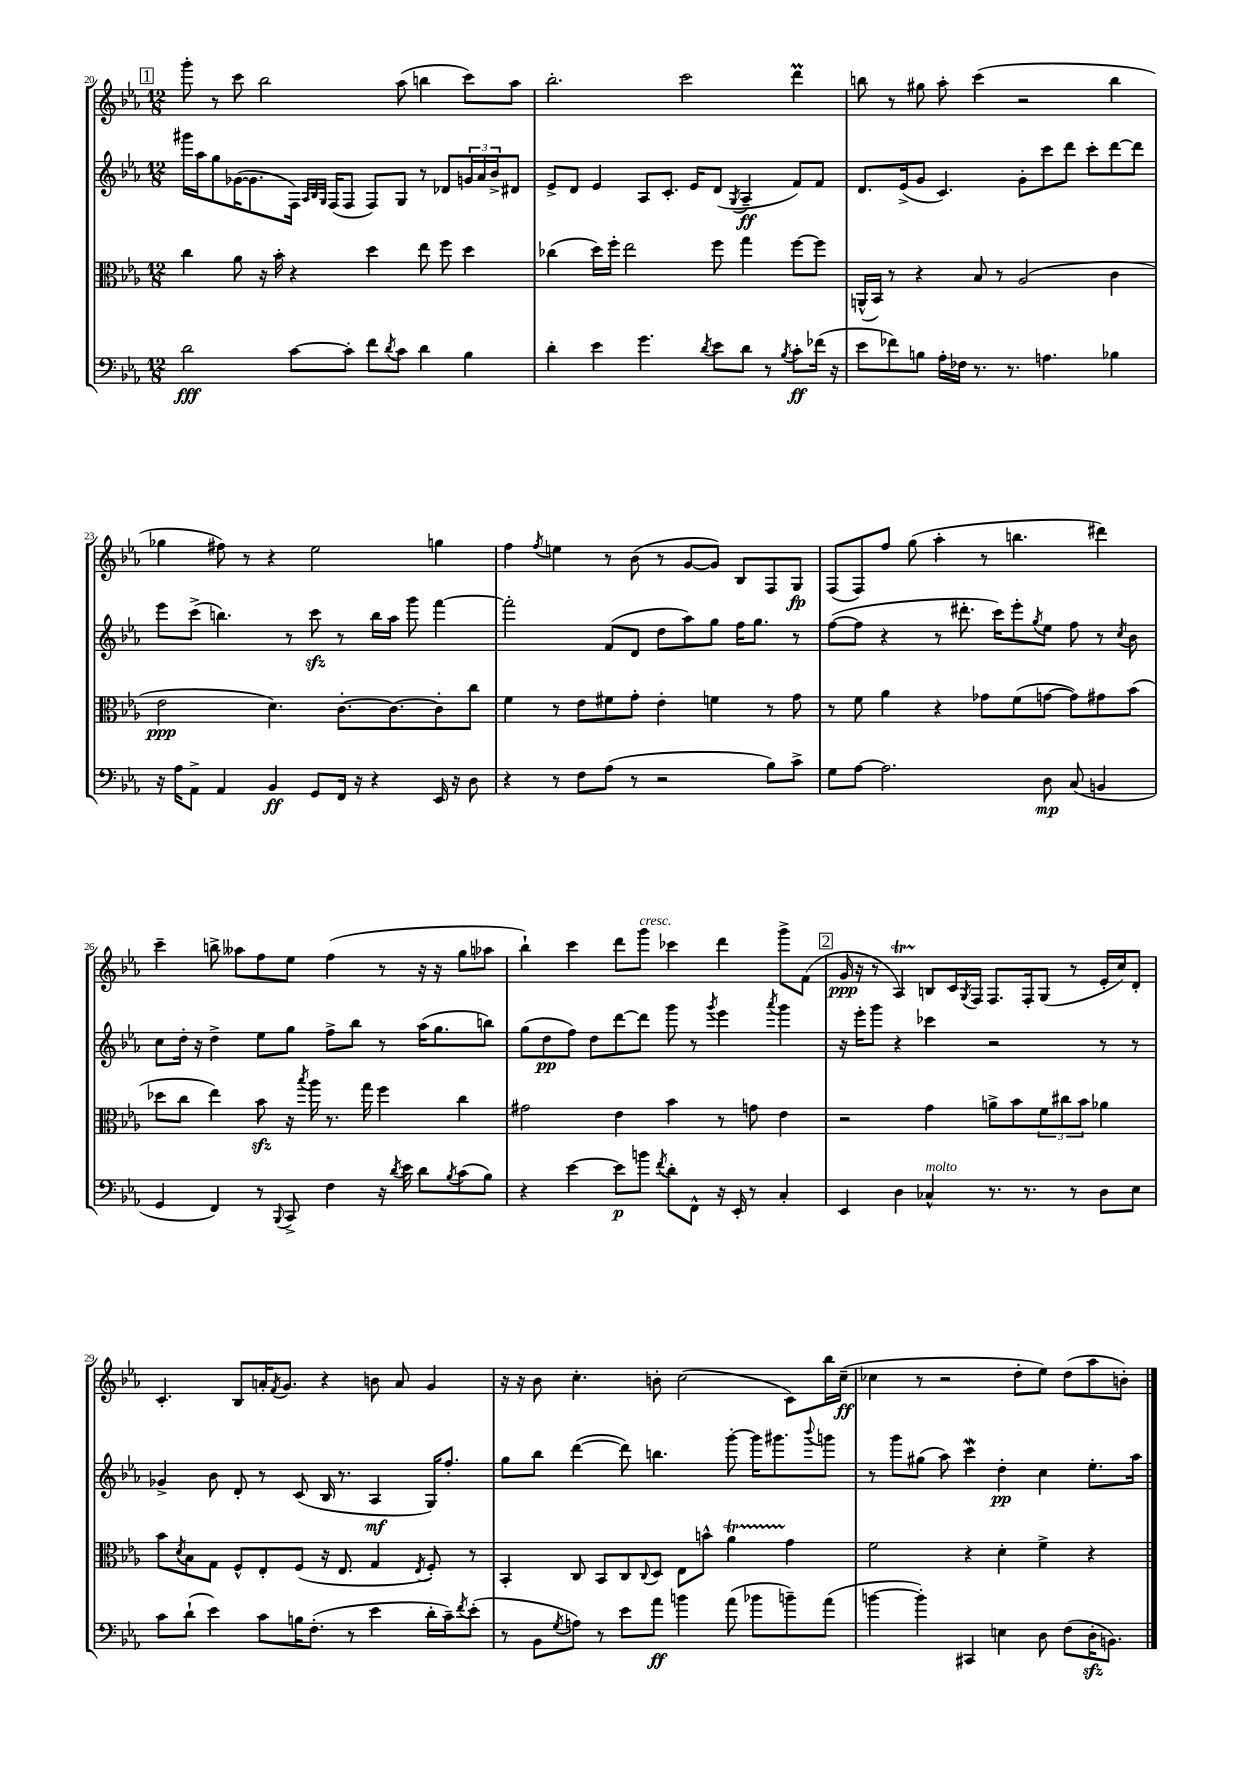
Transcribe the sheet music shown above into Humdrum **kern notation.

**kern	**kern	**kern	**kern
*staff4	*staff3	*staff2	*staff1
*clefF4	*clefC3	*clefG2	*clefG2
*k[b-e-a-]	*k[b-e-a-]	*k[b-e-a-]	*k[b-e-a-]
*M12/8	*M12/8	*M12/8	*M12/8
2d	4cc	16ggg#	8ggg'
.	.	16aa-	.
.	.	8gg	8r
.	8a-	([16g-	8ccc
.	.	8.g-]	.
.	16r	.	2bb-
.	16b-'	.	.
[8c	4r	16F)	.
.	.	32qqA-	.
.	.	32qqB-	.
.	.	32qqG	.
.	.	(16F	.
8c']	.	8F	.
8f	4dd	8F)	.
8qd	.	.	.
8c	.	8G	(8aa-
4d	8ee-	8r	4bb
.	8ff	8d-	.
4B-	4dd	24g	8ccc)
.	.	24a-	.
.	.	24b-^	.
.	.	8d#	8aa-
=	=	=	=
4d'	(4cc-	8e-^	2.bb-'
.	.	8d	.
4e-	16dd)	4e-	.
.	16ff'	.	.
.	2ee-	.	.
4.g	.	8A-	.
.	.	8.c'	.
.	.	.	2ccc
.	.	16e-	.
8qd	.	.	.
8e-	8ff	(8d	.
.	.	8qG	.
8d	4gg	4A-~	.
8r	.	.	.
8qB-	.	.	.
8c'	[8ff	8f)	4ddd
(16f-	8ff]	8f	.
16r	.	.	.
=	=	=	=
8e-	(16AA^^	8.d	8bb
.	16BB-)	.	.
8f-)	8r	.	8r
.	.	(16e-^	.
8B	4r	8g	8gg#
16A-'	.	4.c)	8aa-'
16F-	.	.	.
8.r	8B-	.	(4ccc
.	8r	.	.
8.r	.	.	.
.	(2A-	8g'	2r
4.A	.	8ccc	.
.	.	8ddd	.
.	.	8ccc'	.
4B-	4c	[8ddd	4bb
.	.	8ddd]	.
=	=	=	=
16r	2e-	8eee-	4gg-
16A-	.	.	.
8AA-^	.	(8ccc^	.
4AA-	.	4.bb)	8ff#)
.	.	.	8r
4BB-	4.d)	.	4r
.	.	8r	.
8GG	.	8ccc	2ee-
16FF	[8.c'	8r	.
16r	.	.	.
4r	.	16bb	.
.	8.c_	16aa-	.
.	.	8ggg	.
16EE-	8c']	[4fff	4gg
16r	.	.	.
8D	8cc	.	.
=	=	=	=
4r	4f	2fff']	4ff
.	.	.	8qff
8r	8r	.	4ee
8F	8e-	.	.
(8A-	8f#	(8f	8r
8r	8g'	8d	(8b-
2r	4e-'	8dd	8r
.	.	8aa-)	[8g
.	4f	8gg	8g])
.	.	16ff	8B-
.	.	8.gg	.
8B-)	8r	.	8F
8c^	8g	8r	8G
=	=	=	=
8G	8r	([8ff	(8F
[8A-	8f	8ff]	8F)
2.A-]	4a-	4r	8ff
.	.	.	(8gg
.	4r	8r	4aa-'
.	.	8.ddd#'	.
.	8g-	.	8r
.	.	16ccc)	.
.	(8f	8eee-'	4.bb
.	.	8qgg	.
8D	[8g	8ee-	.
(8C	8g])	8ff	.
4BB	8g#	8r	4ddd#)
.	.	8qcc	.
.	(8b-	8b-	.
=	=	=	=
4GG	8dd-	8cc	4ccc~
.	8cc	16dd'	.
.	.	16r	.
4FF)	4ee-)	4dd^	8bb^
.	.	.	8aa--
8r	8b-	8ee-	8ff
8qqBBB-	.	.	.
8CC^	16r	8gg	8ee-
.	8qbb-	.	.
.	16aa-	.	.
4F	8.r	8ff^	(4ff
.	.	8bb-	.
.	16gg	.	.
16r	4ff	8r	8r
8qd	.	.	.
16e-	.	.	.
8d	.	(16aa-	16r
.	.	8.gg	16r
8qB-	.	.	.
(8c	4cc	.	8gg
8B-)	.	8bb)	8aa-
=	=	=	=
4r	2g#	(8gg	4bb-`)
.	.	8dd	.
[4e-	.	8ff)	4ccc
.	.	8dd	.
8e-]	4e-	[8ddd	8ddd
8b	.	8ddd]	8ggg
8qf	.	.	.
8d'	4b-	8ggg	4ccc-
8FF^^	.	8r	.
.	.	8qggg	.
16r	8r	4eee-	4ddd
16EE-'	.	.	.
8r	8g	.	.
.	.	8qaaa-	.
4C'	4e-	4ggg	8ggg^
.	.	.	(8f
=	=	=	=
4EE-	2r	16r	16g
.	.	16eee-'	16r
.	.	8ggg	8r
4D	.	4r	4A-)
4C-^^	4g	4ccc-	8B
.	.	.	16c
.	.	.	8qG
.	.	.	16F
8.r	8a^	2r	8.F
.	8b-	.	.
8.r	.	.	16F'
.	12f	.	(8G
.	12cc#	.	.
8r	.	.	8r
.	12b-	.	.
8D	4a-	8r	16e-'
.	.	.	16cc)
8E-	.	8r	8d'
=	=	=	=
8c	8b-	4g-^	4.c'
.	8qd	.	.
(8d`	8B-	.	.
4e-)	8G	8b-	.
.	8F^^	8d'	8B-
8c	8E-'	8r	16a'
.	.	.	8qf
.	.	.	8.g
16B	(8F	(8c	.
(8.F'	.	.	.
.	16r	16B-	4r
.	8.E-	8.r	.
8r	.	.	.
4e-	4G	4A-	8b
.	.	.	8a
.	8qE-	.	.
16d'	8F')	16G)	4g
16c~)	.	8.ff'	.
8qf	.	.	.
(8e-'	8r	.	.
=	=	=	=
8r	4BB-'	8gg	16r
.	.	.	16r
8BB-	.	8bb-	8b-
8qG	.	.	.
8A)	8C	([4ddd	4.cc'
8r	8BB-	.	.
8e-	8C	8ddd])	.
.	8qqC	.	.
8a-	8D	4.bb	8b'
4b	8E-	.	(2cc
.	8b^^	.	.
(8a-	4a-	[8ggg'	.
8b-	.	16ggg]	.
.	.	8.ggg#	.
8b~)	4g	.	8c)
.	.	8qqbbb-	.
(8a-	.	8ggg	16bb-
.	.	.	(16cc~
=	=	=	=
[4b	2f	8r	4cc-
.	.	8ggg	.
4b'])	.	(8gg#	8r
.	.	8aa-)	2r
4CC#	4r	4ccc	.
4E	4d'	4dd'	.
.	.	.	8dd'
8D	4f^	4cc	8ee-)
(8F	.	.	(8dd
16D'	4r	8.ee-'	8aa-
8.BB)	.	.	.
.	.	.	8b')
.	.	16aa-	.
==	==	==	==
*-	*-	*-	*-
